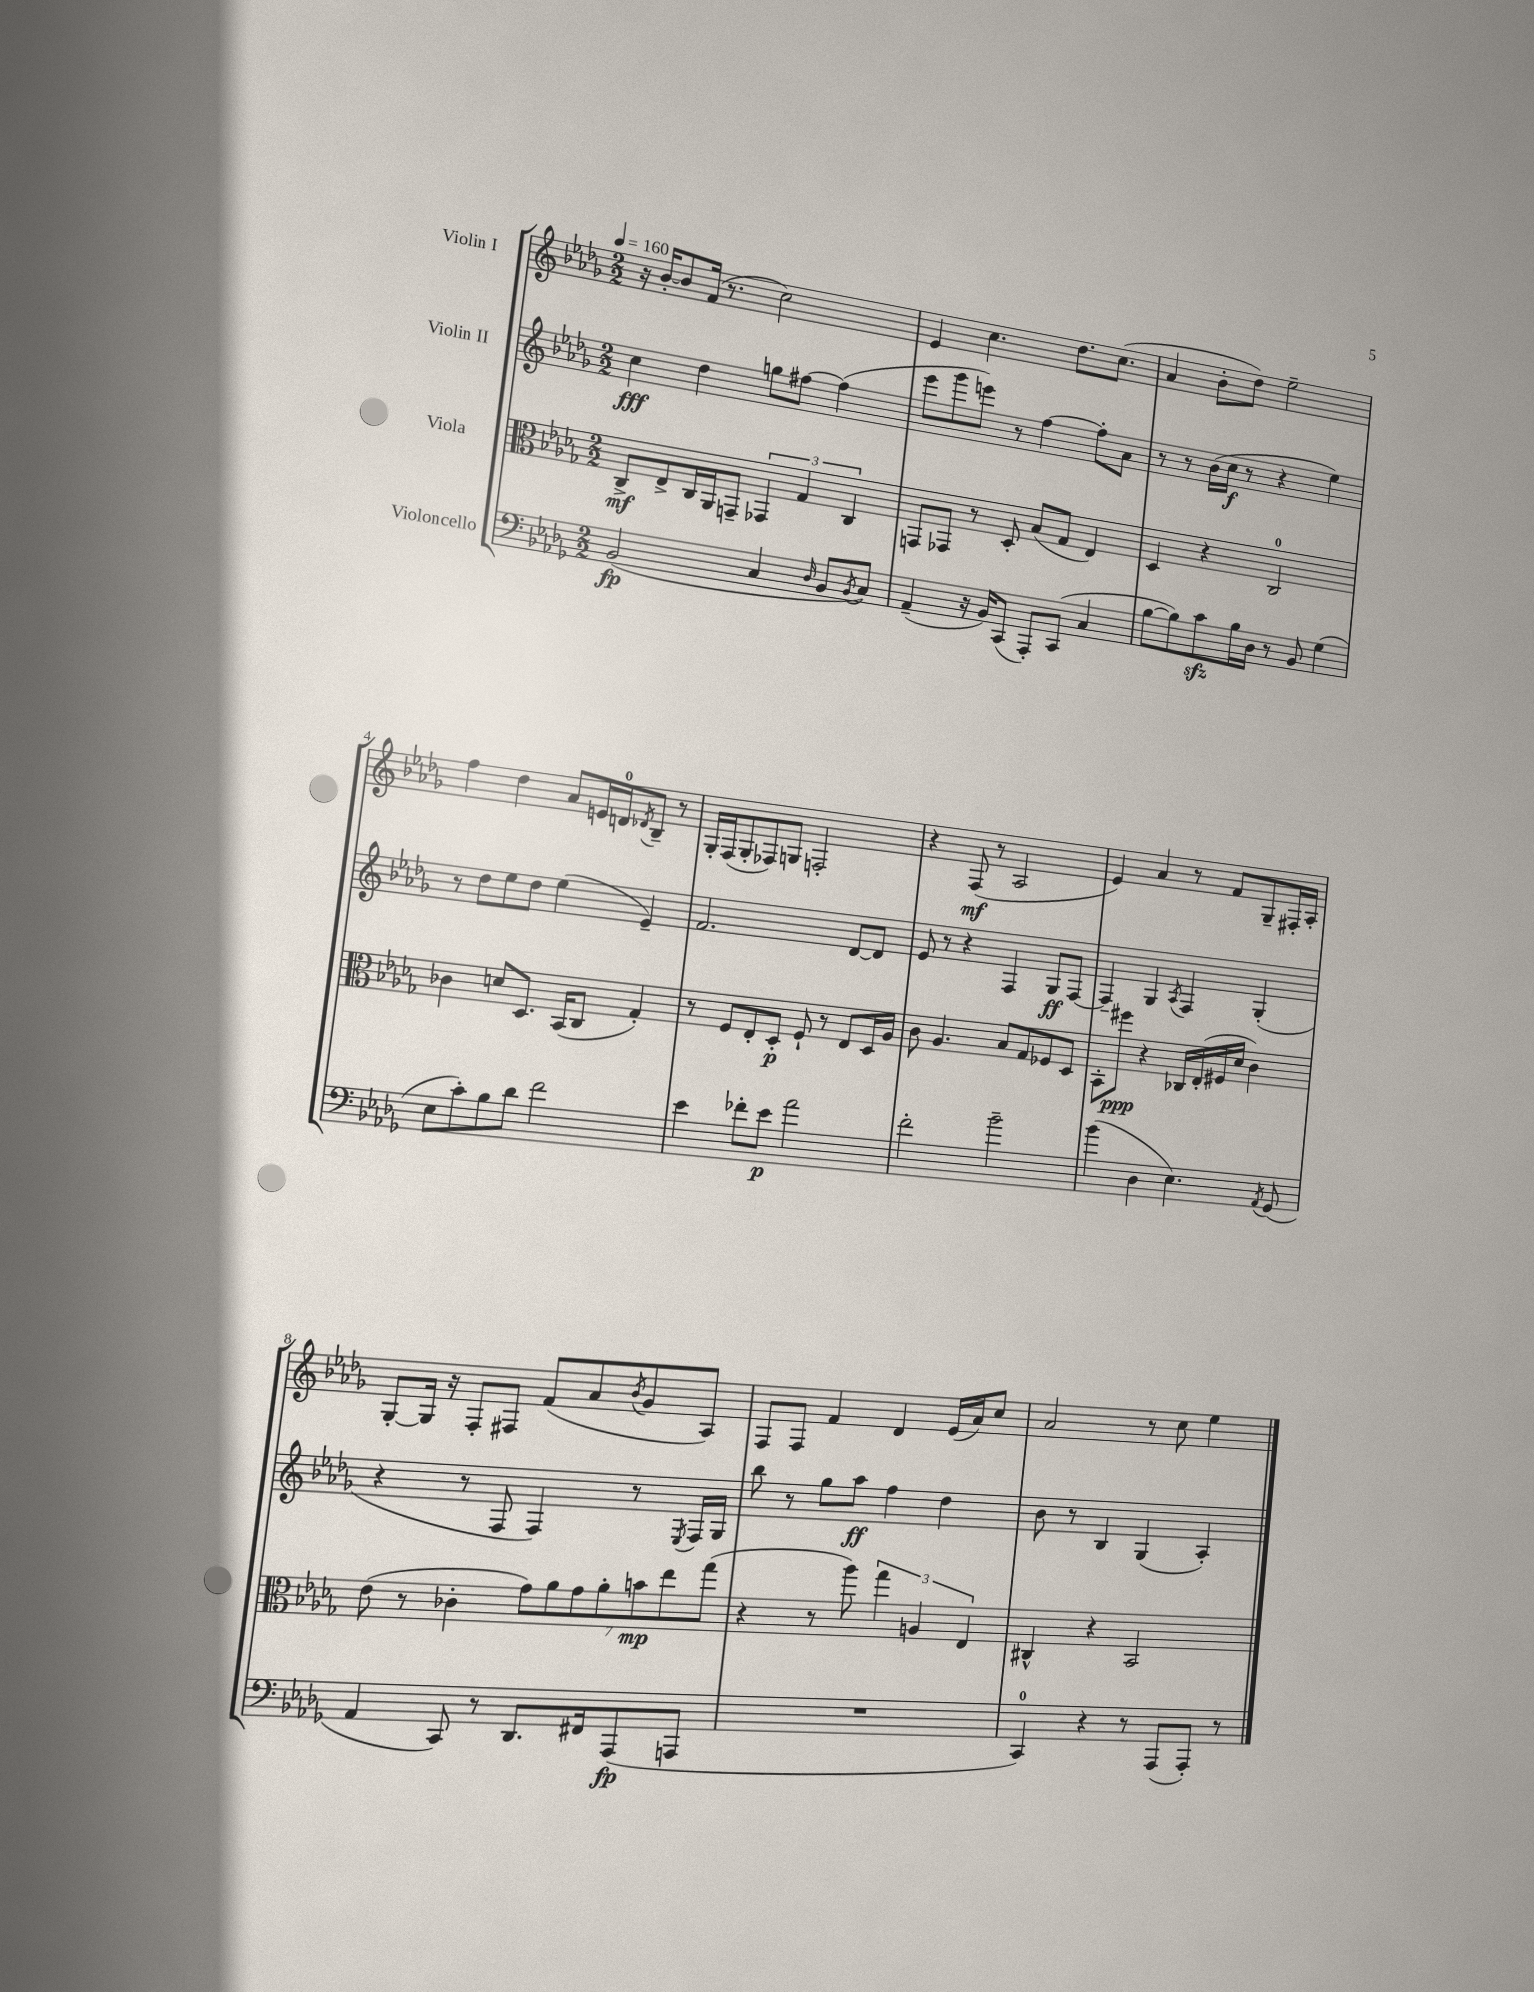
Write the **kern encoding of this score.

**kern	**dynam	**kern	**dynam	**kern	**dynam	**kern	**dynam
*part4	*part4	*part3	*part3	*part2	*part2	*part1	*part1
*staff4	*staff4	*staff3	*staff3	*staff2	*staff2	*staff1	*staff1
*I"Violoncello	*	*I"Viola	*	*I"Violin II	*	*I"Violin I	*
*clefF4	*	*clefC3	*	*clefG2	*	*clefG2	*
*k[b-e-a-d-g-]	*	*k[b-e-a-d-g-]	*	*k[b-e-a-d-g-]	*	*k[b-e-a-d-g-]	*
*M2/2	*	*M2/2	*	*M2/2	*	*M2/2	*
*MM160	*	*MM160	*	*MM160	*	*MM160	*
=1	=1	=1	=1	=1	=1	=1	=1
(2BB-/	fp	8C^/L	mf	4cc\	fff	16r	.
.	.	.	.	.	.	[16b-'/KL	.
.	.	8E-^/	.	.	.	8b-/]	.
.	.	16C/L	.	4dd-\	.	(16f/Jk	.
.	.	16AA-/J	.	.	.	8.r	.
.	.	8GGn~/J	.	.	.	.	.
4C/	.	6GG-X/	.	8ggn\L	.	2cc\)	.
.	.	.	.	[8ff#X\J	.	.	.
.	.	6G-/	.	.	.	.	.
16qqD-/	.	.	.	.	.	.	.
8BB-/L	.	.	.	(4ff#\]	.	.	.
.	.	6C/	.	.	.	.	.
8qBB-/	.	.	.	.	.	.	.
8C/J)	.	.	.	.	.	.	.
=2	=2	=2	=2	=2	=2	=2	=2
(4AA-~/	.	8GGn/L	.	8eee-\L	.	4e-/	.
.	.	8GG-X/J	.	8ggg-\	.	.	.
16r	.	8r	.	8eeen\J)	.	4.cc\	.
16BB-/KL)	.	.	.	.	.	.	.
(8CC/J	.	8D-'/	.	8r	.	.	.
8AAA-'/L)	.	(8B-/L	.	[4ff\	.	.	.
(8CC/J	.	8G-/J	.	.	.	8.dd-\L	.
4C/	.	4E-/)	.	8ff'\L]	.	.	.
.	.	.	.	.	.	(8.cc\J	.
.	.	.	.	8a-\J	.	.	.
=3	=3	=3	=3	=3	=3	=3	=3
[8B-\L	.	4D-/	.	8r	.	4a-/	.
8B-\])	.	.	.	8r	.	.	.
8czz\	.	4r	.	(16b-\LL	.	8b-'\L	.
.	.	.	.	16cc\JJ	f	.	.
16B-\L	.	.	.	8r	.	8dd-\J)	.
16D-\JJ	.	.	.	.	.	.	.
8r	.	2C/	.	4r	.	2ee-~\	.
8BB-/	.	.	.	.	.	.	.
(4G-\	.	.	.	4ee-\)	.	.	.
!!LO:LB:g=z
=4	=4	=4	=4	=4	=4	=4	=4
8E-\L	.	4c-X\	.	8r	.	4ff\	.
8c'\)	.	.	.	8dd-\L	.	.	.
8B-\	.	8dn/L	.	8ee-\	.	4dd-\	.
8d-\J	.	8.D-/J	.	8dd-\J	.	.	.
2f\	.	.	.	(4ee-\	.	8a-/L	.
.	.	(16BB-/KL	.	.	.	.	.
.	.	8C/J	.	.	.	16en/L	.
.	.	.	.	.	.	16dn/J	.
.	.	.	.	.	.	8qd-X/	.
.	.	4G-'/)	.	4e-~/)	.	8B-~/J	.
.	.	.	.	.	.	8r	.
=5	=5	=5	=5	=5	=5	=5	=5
4e-\	.	8r	.	2.f/	.	16G-'/LL	.
.	.	.	.	.	.	(16F/J	.
.	.	8F/L	.	.	.	8G-'/	.
8f-X'\L	.	8E-'/	.	.	.	8F-X/)	.
8e-\J	p	8D-'/J	p	.	.	8Gn/J	.
2a-\	.	8F`/	.	.	.	2Fn'/	.
.	.	8r	.	.	.	.	.
.	.	8E-/L	.	[8d-/L	.	.	.
.	.	16D-/L	.	8d-/J]	.	.	.
.	.	16A-/JJ	.	.	.	.	.
=6	=6	=6	=6	=6	=6	=6	=6
2f'\	.	8c\	.	8e-/	.	4r	.
.	.	4.A-/	.	8r	.	.	.
.	.	.	.	4r	.	(8F/	mf
.	.	.	.	.	.	8r	.
2b-~\	.	8B-/L	.	4F/	.	2A-/	.
.	.	8G-/	.	.	.	.	.
.	.	8F-X/	.	8G-/L	ff	.	.
.	.	8D-/J	.	[8F/J	.	.	.
=7	=7	=7	=7	=7	=7	=7	=7
(4b-\	.	8BB-'\L	.	4F~/]	.	4e-/)	.
.	.	8ff#X\J	ppp	.	.	.	.
4D-\	.	4r	.	4G-/	.	4a-/	.
.	.	.	.	8qA-/	.	.	.
4.E-\)	.	16C-X/LL	.	4F/	.	8r	.
.	.	(16E-'/	.	.	.	.	.
.	.	16F#X/	.	.	.	8f/L	.
.	.	16d-/JJ	.	.	.	.	.
.	.	4c\)	.	(4G-'/	.	8G-~/	.
8qAA-/	.	.	.	.	.	.	.
(8GG-/	.	.	.	.	.	16F#X'/L	.
.	.	.	.	.	.	16A-'/JJ	.
!!LO:LB:g=z
=8	=8	=8	=8	=8	=8	=8	=8
4AA-/	.	(8e-\	.	4r	.	[8G-'/L	.
.	.	8r	.	.	.	16G-/Jk]	.
.	.	.	.	.	.	16r	.
8CC/)	.	4c-X'\	.	8r	.	8F'/L	.
8r	.	.	.	8F/	.	8F#X/J	.
8.DD-/L	.	14g-\L)	.	4F/)	.	(8f/L	.
.	.	14a-\	.	.	.	.	.
.	.	.	.	.	.	8a-/	.
.	.	14g-\	.	.	.	.	.
16FF#X/k	.	.	.	.	.	.	.
.	.	14a-'\	.	.	.	.	.
.	.	.	.	.	.	8qb-/	.
(8AAA-/	fp	.	.	8r	.	8g-/	.
.	.	14bn\	mp	.	.	.	.
.	.	14ee-\	.	.	.	.	.
.	.	.	.	8qE-/	.	.	.
8AAAn/J	.	.	.	16F/LL	.	8A-/J)	.
.	.	(14gg-\J	.	.	.	.	.
.	.	.	.	16G-/JJ	.	.	.
=9	=9	=9	=9	=9	=9	=9	=9
1r	.	4r	.	8bb-\	.	8F/L	.
.	.	.	.	8r	.	8F/J	.
.	.	8r	.	8gg-\L	.	4f/	.
.	.	8aa-\)	.	8aa-\J	ff	.	.
.	.	6gg-\	.	4ff\	.	4d-/	.
.	.	6An/	.	.	.	.	.
.	.	.	.	4dd-\	.	(16e-/LL	.
.	.	.	.	.	.	16a-/J)	.
.	.	6E-/	.	.	.	.	.
.	.	.	.	.	.	8cc/J	.
=10	=10	=10	=10	=10	=10	=10	=10
4CC/)	.	4C#X^^/	.	8b-\	.	2a-/	.
.	.	.	.	8r	.	.	.
4r	.	4r	.	4B-/	.	.	.
8r	.	2BB-/	.	(4G-/	.	8r	.
(8AAA-/L	.	.	.	.	.	8cc\	.
8AAA-'/J)	.	.	.	4A-'/)	.	4ee-\	.
8r	.	.	.	.	.	.	.
==	==	==	==	==	==	==	==
*-	*-	*-	*-	*-	*-	*-	*-
